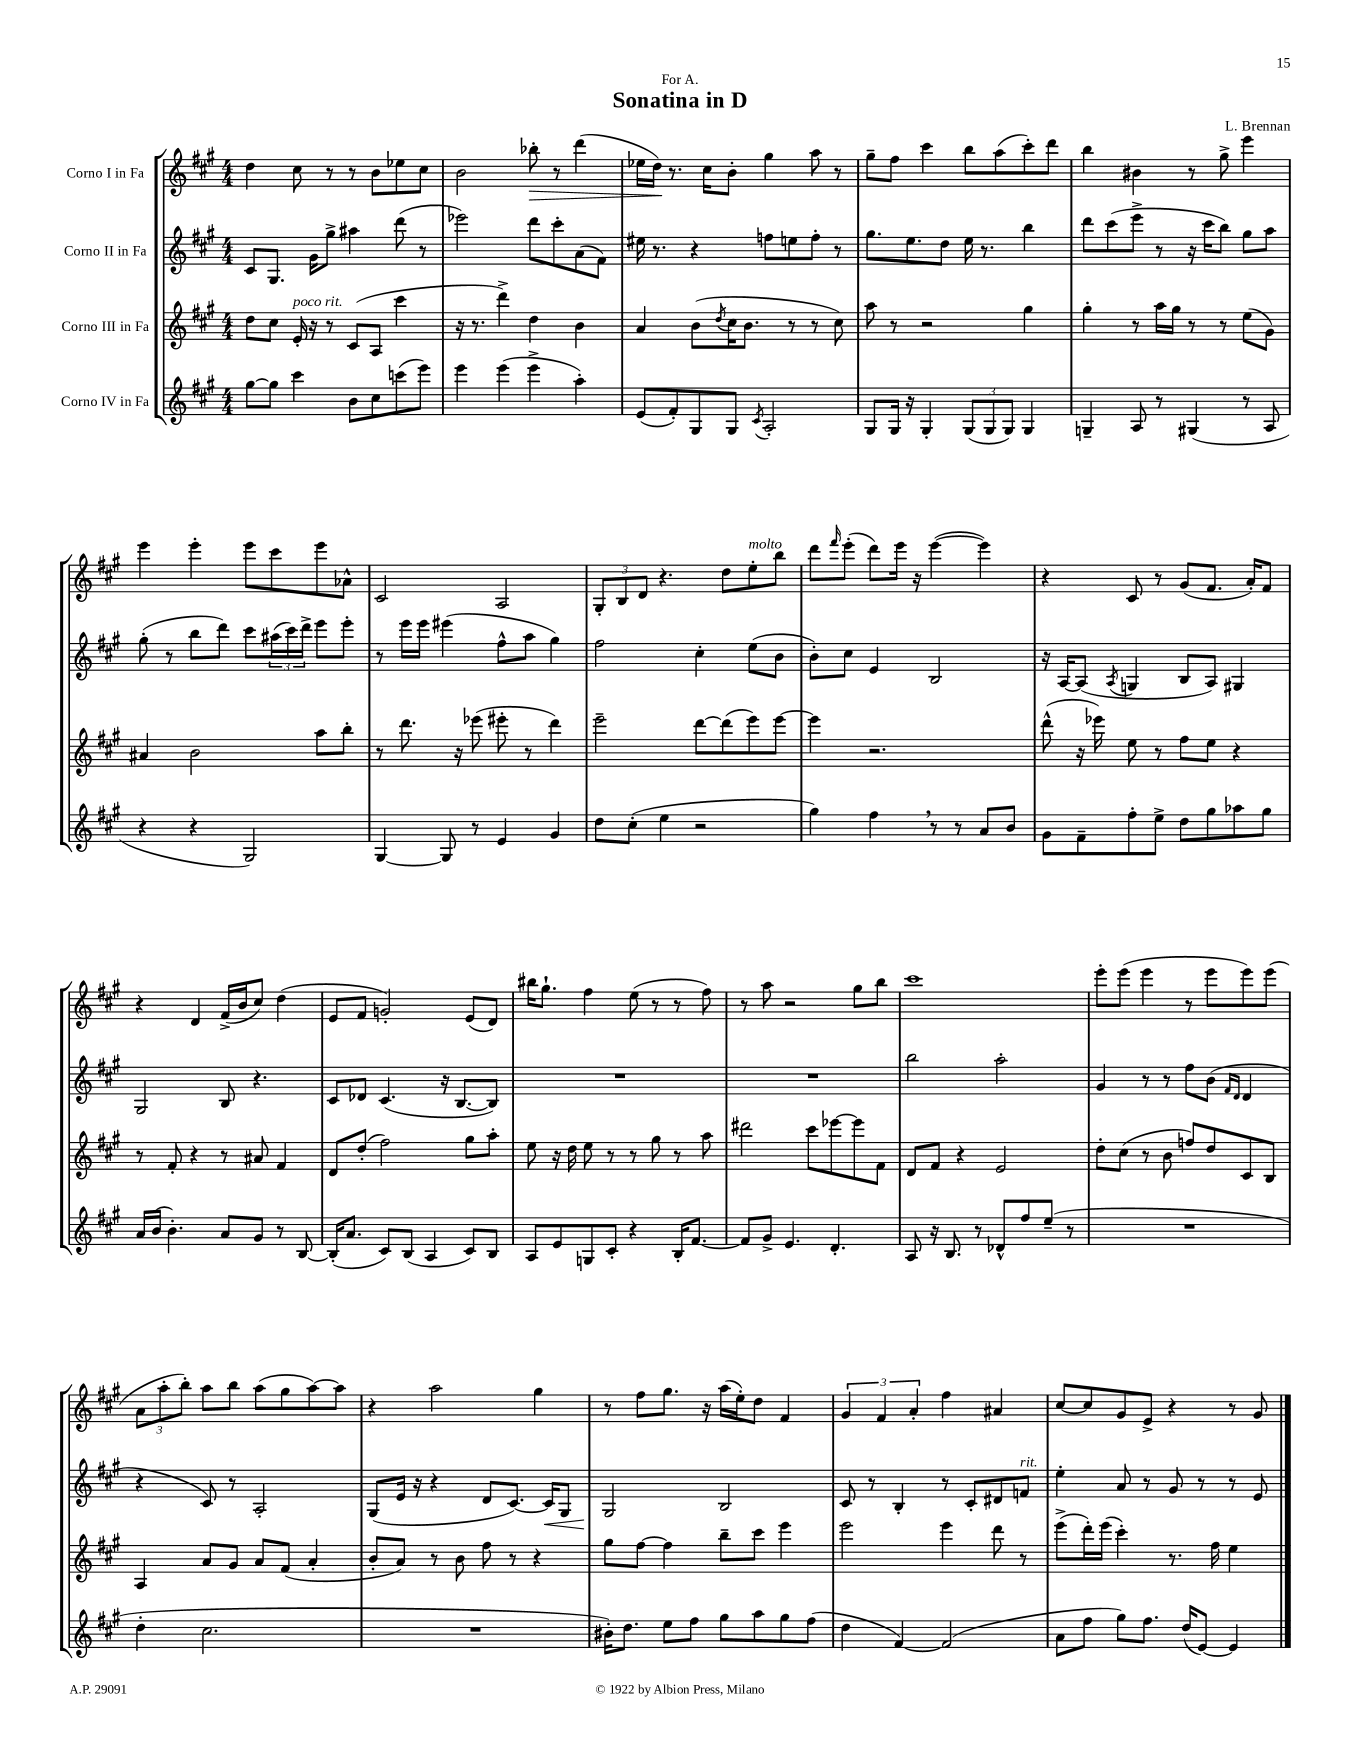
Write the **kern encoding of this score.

**kern	**kern	**kern	**kern
*staff4	*staff3	*staff2	*staff1
*clefG2	*clefG2	*clefG2	*clefG2
*k[f#c#g#]	*k[f#c#g#]	*k[f#c#g#]	*k[f#c#g#]
*M4/4	*M4/4	*M4/4	*M4/4
[8gg#\L	8dd\L	8c#/L	4dd\
8gg#\]J	8cc#\J	8.G#/J	.
4ccc#\	16e'/	.	8cc#\
.	16r	16g#\LK	.
.	8r	8gg#^\J	8r
8b\L	(8c#/L	4aa#\	8r
8cc#\	8A/J	.	8b\L
(8ccc\	4ccc#\	(8ddd\	8ee-\
8eee\J)	.	8r	8cc#\J
=	=	=	=
4eee\	16r	2eee-\)	2b\
.	8.r	.	.
(4eee\	4ddd^\)	.	.
4eee^\	4dd\	8ddd\L	8bb-'\
.	.	8ccc#'\	8r
4aa'\)	4b\	(8a\	(4ddd\
.	.	8f#\J)	.
=	=	=	=
(8e/L	4a/	16ee#\	16ee-\LL
.	.	8.r	16dd\JJ)
8f#'/)	.	.	8.r
8G#/	(8b\L	4r	.
.	.	.	16cc#\LK
.	8qdd/	.	.
8G#/J	16cc#\K	.	8b'\J
.	8.b\J	.	.
8qc#/	.	.	.
2A'/	.	8ff\L	4gg#\
.	8r	8ee\	.
.	8r	8ff'\J	8aa\
.	8cc#\)	8r	8r
=	=	=	=
8G#/L	8aa\	8.gg#\L	8gg#~\L
16G#/Jk	8r	.	8ff#\J
16r	.	8.ee\	.
4G#'/	2r	.	4ccc#\
.	.	8dd\J	.
(12G#/L	.	16ee\	8bb\L
.	.	8.r	.
12G#/	.	.	.
.	.	.	(8aa\
12G#/J)	.	.	.
4G#/	4gg#\	4bb\	8ccc#'\)
.	.	.	8ddd\J
=	=	=	=
4G~/	4gg#'\	8ddd\L	4bb\
.	.	(8ccc#\	.
8A/	8r	8eee^\J	4b#\
8r	16aa\LL	8r	.
.	16gg#\JJ	.	.
(4G#/	8r	16r	8r
.	.	16ccc#\LK	.
.	8r	8bb\J)	8gg#^\
8r	(8ee\L	8gg#\L	4eee\
8A/	8g#\J)	8aa\J	.
=	=	=	=
4r	4a#/	(8gg#'\	4eee\
.	.	8r	.
4r	2b\	8bb\L	4eee'\
.	.	8ddd\J)	.
2G#/)	.	8ccc#\L	8eee\L
.	.	(24aa#\L	8ccc#\
.	.	24ccc#\)	.
.	.	24ddd^\JJ	.
.	8aa\L	8eee\L	8eee\
.	8bb'\J	8eee'\J	8a-^^\J
=	=	=	=
[4G#/	8r	8r	2c#/
.	8.ddd\	16eee\LL	.
.	.	16eee\JJ	.
8G#/]	.	(4eee#\	.
.	16r	.	.
8r	(8eee-\	.	.
4e/	8eee#'\	8ff#^^\L	2A/
.	8r	8aa\J	.
4g#/	4ddd\)	4gg#\)	.
=	=	=	=
8dd\L	2eee~\	2ff#\	12G#'/L
.	.	.	12B/
(8cc#'\J	.	.	.
.	.	.	12d/J
4ee\	.	.	4.r
2r	[8ddd\L	4cc#'\	.
.	(8ddd\]	.	8dd\L
.	8eee\)	(8ee\L	8ee'\
.	[8eee\J	8b\J	8bb\J
=	=	=	=
4gg#\)	4eee\]	8b'\L)	8ddd\L
.	.	.	16qqfff#/
.	.	8cc#\J	(8eee'\J
4ff#\	2.r	4e/	8ddd\L)
.	.	.	16eee\Jk
.	.	.	16r
8r	.	2B/	([4eee\
8r	.	.	.
8a/L	.	.	4eee\])
8b/J	.	.	.
=	=	=	=
8g#\L	(8ddd^^\	16r	4r
.	.	[16A/LK	.
8f#~\	16r	(8A/]J	.
.	16eee-\)	.	.
.	.	8qA/	.
8ff#'\	8ee\	4G/	8c#/
8ee^\J	8r	.	8r
8dd\L	8ff#\L	8B/L	(8g#/L
8gg#\	8ee\J	8A/J)	8.f#/J
8aa-\	4r	4G#/	.
.	.	.	16a'/LK)
8gg#\J	.	.	8f#/J
=	=	=	=
16a/LL	8r	2G#/	4r
(16b/JJ	.	.	.
4.b'\)	8f#'/	.	.
.	4r	.	4d/
8a/L	8r	8B/	(16f#^/LL
.	.	.	16b/J
8g#/J	8a#/	4.r	8cc#/J)
8r	4f#/	.	(4dd\
[8B/	.	.	.
=	=	=	=
(16B'/]LK	8d/L	8c#/L	8e/L
8.a/J	.	.	.
.	(8dd'/J	8d-/J	8f#/J
8c#/L)	2ff#\)	(4.c#/	2g'/)
(8B/J	.	.	.
4A/	.	.	.
.	.	16r	.
.	.	[8.B/L	.
8c#/L)	8gg#\L	.	(8e/L
8B/J	8aa'\J	8B/]J)	8d/J)
=	=	=	=
8A/L	8ee\	1r	16bb#\LK
.	.	.	8.gg#`\J
8e/	16r	.	.
.	16dd\	.	.
8G/	8ee\	.	4ff#\
8c#'/J	8r	.	.
4r	8r	.	(8ee\
.	8gg#\	.	8r
16B'/LK	8r	.	8r
[8.f#/J	.	.	.
.	8aa\	.	8ff#\)
=	=	=	=
8f#/]L	2ddd#\	1r	8r
8g#^/J	.	.	8aa\
4.e/	.	.	2r
.	8ccc#\L	.	.
4.d'/	[8eee-\	.	.
.	8eee-\]	.	8gg#\L
.	8f#\J	.	8bb\J
=	=	=	=
8A/	8d/L	2bb\	1ccc#
16r	8f#/J	.	.
8.B/	.	.	.
.	4r	.	.
8r	.	.	.
8d-^^/L	2e/	2aa'\	.
8ff#/	.	.	.
(8ee~/J	.	.	.
8r	.	.	.
=	=	=	=
1r	8dd'\L	4g#/	8eee'\L
.	(8cc#\J	.	(8eee\J
.	8r	8r	4eee\
.	8b\	8r	.
.	8ff/L)	8ff#\L	8r
.	8dd/	(8b\J	8eee\L
.	.	16qqf#/LL	.
.	.	16qqd/JJ	.
.	8c#/	4d/	8eee\)
.	8B/J	.	(8eee\J
=	=	=	=
4dd'\	4A/	4r	12a\L
.	.	.	12aa'\
.	.	.	12bb'\J)
2.cc#\	8a/L	8c#/)	8aa\L
.	8g#/J	8r	8bb\J
.	8a/L	2A'/	(8aa\L
.	(8f#/J	.	8gg#\
.	4a'/	.	[8aa\)
.	.	.	8aa\]J
=	=	=	=
1r	8b'/L	(8G#/L	4r
.	8a/J)	16e/Jk	.
.	.	16r	.
.	8r	4r	2aa\
.	8b\	.	.
.	8ff#\	8d/L	.
.	8r	[8.c#/J)	.
.	4r	.	4gg#\
.	.	16c#/]LK	.
.	.	8G#/J	.
=	=	=	=
16b#'\LK)	8gg#\L	2G#/	8r
8.dd\J	.	.	.
.	[8ff#\J	.	8ff#\L
8ee\L	4ff#\]	.	8.gg#\J
8ff#\J	.	.	.
.	.	.	16r
8gg#\L	8bb~\L	2B/	(16aa\LL
.	.	.	16ee'\J)
8aa\	8ccc#\J	.	8dd\J
8gg#\	4eee\	.	4f#/
(8ff#\J	.	.	.
=	=	=	=
4dd\	2eee\	8c#/	6g#/
.	.	8r	.
.	.	.	6f#/
[4f#/)	.	4B'/	.
.	.	.	6a'/
(2f#/]	4eee\	8r	4ff#\
.	.	8c#'/L	.
.	8ddd\	8d#/	4a#/
.	8r	8f/J	.
=	=	=	=
8a\L	(8eee^\L	4ee'\	[8cc#/L
8ff#\J	16ddd'\L)	.	8cc#/]
.	(16eee\JJ	.	.
8gg#\L)	4ccc#'\)	8a/	8g#/
8.ff#\J	.	8r	8e^/J
.	8.r	8g#/	4r
(16dd/LK	.	.	.
[8e/J)	.	8r	.
.	16ff#\	.	.
4e/]	4ee\	8r	8r
.	.	8e/	8g#/
==	==	==	==
*-	*-	*-	*-
